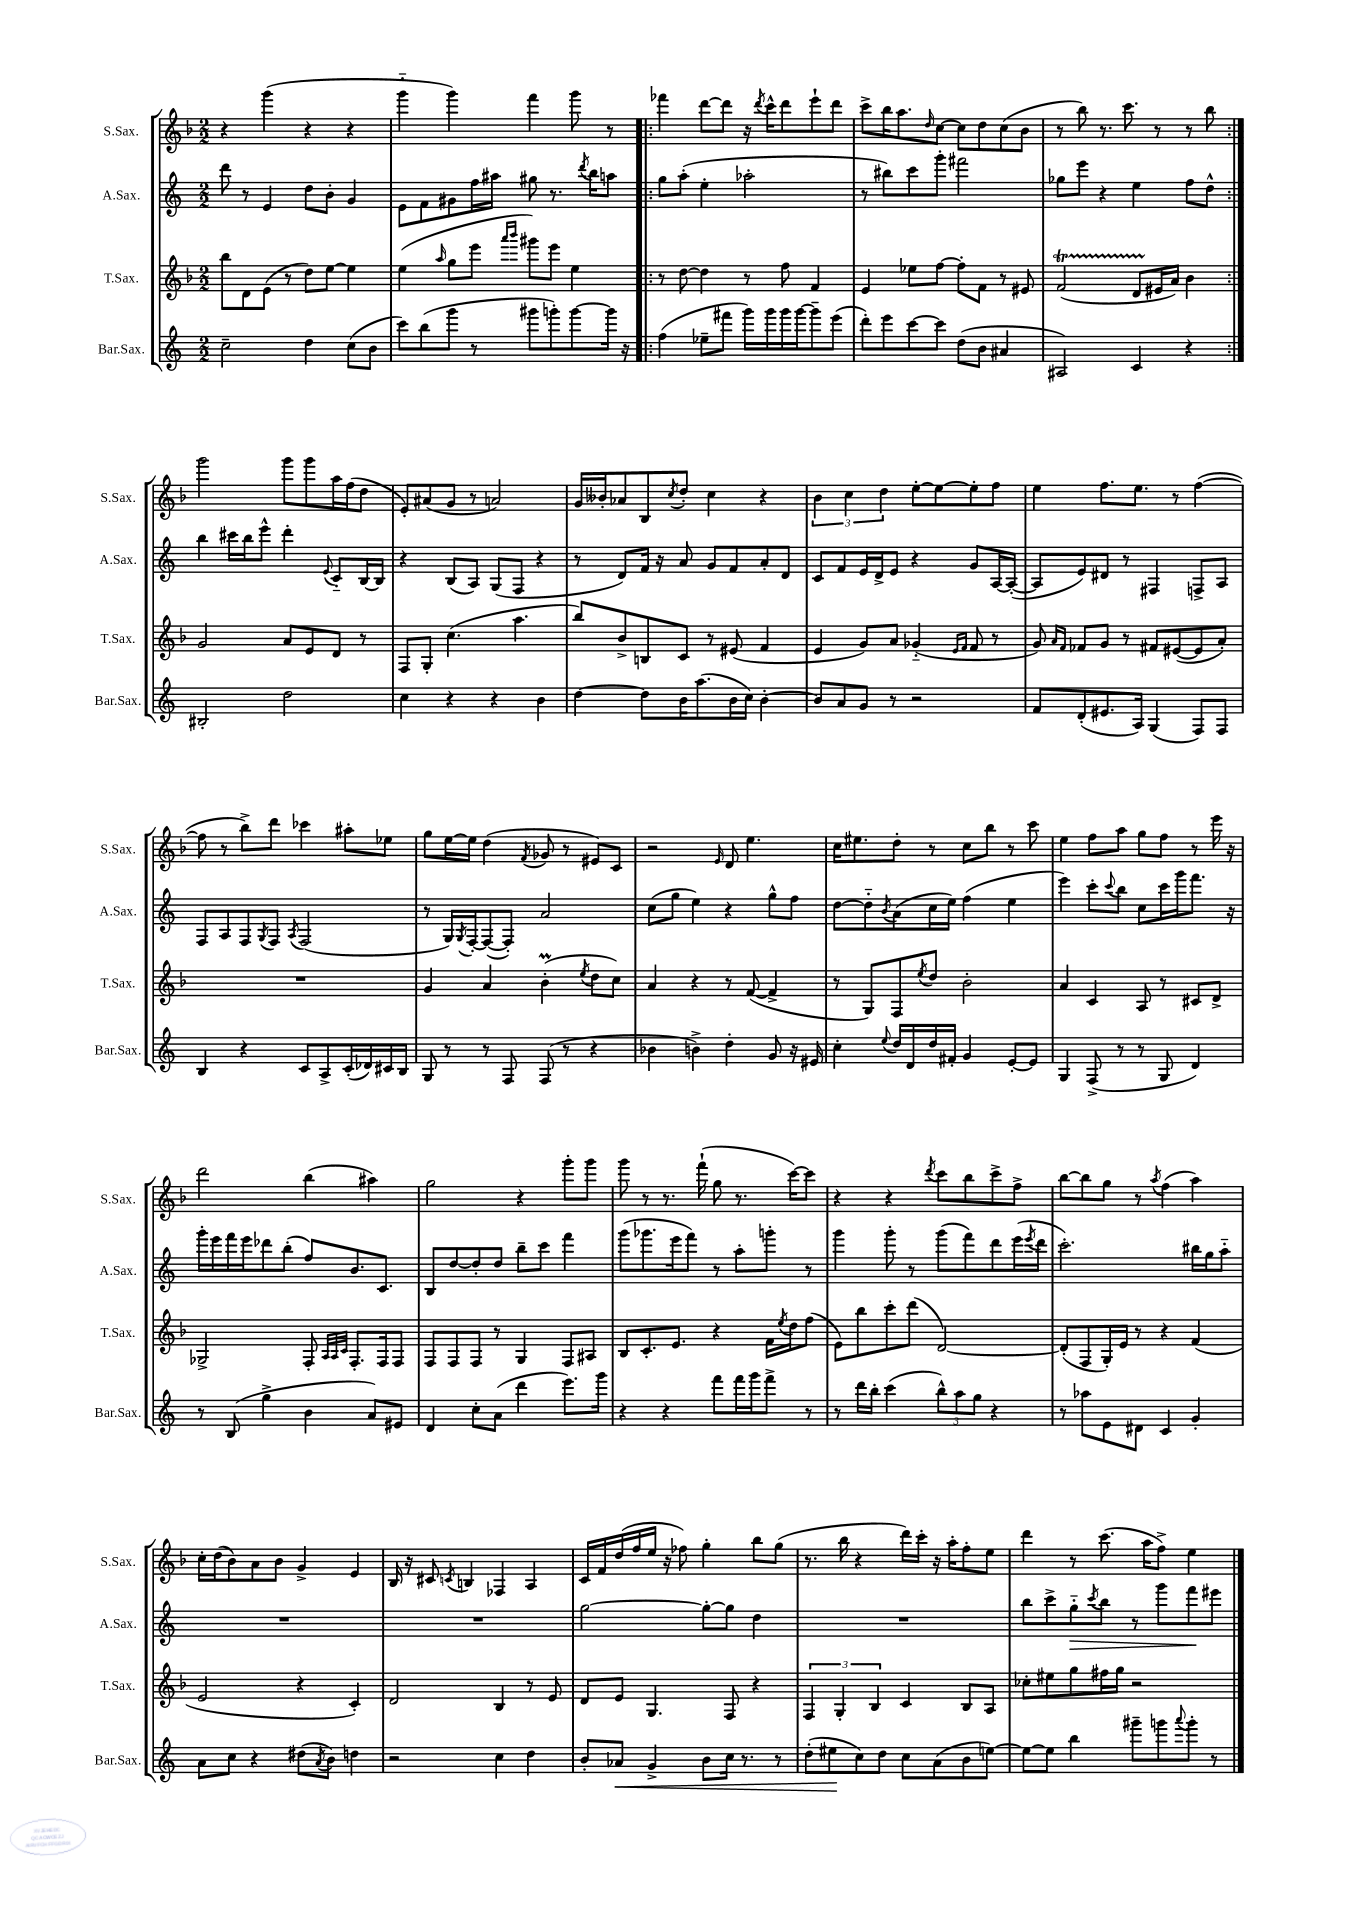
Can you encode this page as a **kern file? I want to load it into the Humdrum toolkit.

**kern	**dynam	**kern	**kern	**dynam	**kern
*part4	*part4	*part3	*part2	*part2	*part1
*staff4	*staff4	*staff3	*staff2	*staff2	*staff1
*I"Bar.Sax.	*	*I"T.Sax.	*I"A.Sax.	*	*I"S.Sax.
*I'Bar.Sax.	*	*I'T.Sax.	*I'A.Sax.	*	*I'S.Sax.
*clefG2	*	*clefG2	*clefG2	*	*clefG2
*k[]	*	*k[b-]	*k[]	*	*k[b-]
*M2/2	*	*M2/2	*M2/2	*	*M2/2
=18	=18	=18	=18	=18	=18
2cc~\	.	8bb-\L	8ddd\	.	4r
.	.	8d\	8r	.	.
.	.	(8e\J	4e/	.	(4ggg\
.	.	8r	.	.	.
4dd\	.	8dd\L)	8dd\L	.	4r
.	.	[8ee\J	8b'\J	.	.
(8cc\L	.	4ee\]	4g/	.	4r
8b\J	.	.	.	.	.
=19	=19	=19	=19	=19	=19
8ccc\L)	.	(4ee\	8e\L	.	4ggg\
(8bb\	.	.	8f\	.	.
.	.	16qqaa/	.	.	.
8ggg\J	.	8gg\L	8g#X\	.	4ggg\)
8r	.	8eee\J	16ff\L	.	.
.	.	.	16aa#X\JJ	.	.
.	.	16qqaaa/LL	.	.	.
.	.	16qqbbb-/JJ	.	.	.
8ggg#X\L	.	8ggg#X\L)	8gg#X\	.	4fff\
8gggn'\)	.	8eee\J	8.r	.	.
[8ggg\	.	4ee\	.	.	8ggg\
.	.	.	8qddd/	.	.
.	.	.	16bb\KL	.	.
16ggg\Jk]	.	.	8aan\J	.	8r
16r	.	.	.	.	.
=20!|:	=20!|:	=20!|:	=20!|:	=20!|:	=20!|:
(4ff\	.	8r	8gg\L	.	4fff-X\
.	.	[8dd\	(8aa'\J	.	.
8ee-X~\L	.	4dd\]	4ee'\	.	[8ddd\L
8fff#X\J	.	.	.	.	8ddd\J]
16ggg\LL)	.	8r	2aa-X'\	.	16r
.	.	.	.	.	8qddd/
16ggg\	.	.	.	.	16ccc^^\KL
16ggg\	.	8ff\	.	.	8ddd\
[16ggg\J	.	.	.	.	.
8ggg~\]	.	4f/	.	.	8eee`\
(8eee\J	.	.	.	.	8ddd\J
=21	=21	=21	=21	=21	=21
8ddd'\L)	.	4e/	8r	.	8ccc^\L
8eee\	.	.	8bb#X\L)	.	16bb-\K
.	.	.	.	.	8.aa\
[8ccc\	.	8ee-X\L	8ccc\	.	.
.	.	.	.	.	16qqdd/
8ccc\J]	.	[8ff\J	8ggg'\J	.	[8cc\J
(8dd\L	.	8ff'\L]	2fff#X\	.	8cc\L]
8b\J	.	8f\J	.	.	8dd\
4a#X/	.	8r	.	.	(8cc\
.	.	8e#X/	.	.	8b-\J
=22	=22	=22	=22	=22	=22
2A#X/)	.	(2fT/	8gg-X\L	.	8r
.	.	.	8eee\J	.	8bb-\)
.	.	.	4r	.	8.r
.	.	.	.	.	8.ccc\
4c/	.	8dTTT/L	4ee\	.	.
.	.	16e#X/L	.	.	8r
.	.	16a/JJ)	.	.	.
4r	.	4b-\	8ff\L	.	8r
.	.	.	8dd^^\J	.	8bb-\
!!LO:LB:g=z
=23:|!	=23:|!	=23:|!	=23:|!	=23:|!	=23:|!
2B#X'/	.	2g/	4bb\	.	2ggg\
.	.	.	16ccc#X\LL	.	.
.	.	.	16bb\J	.	.
.	.	.	8eee^^\J	.	.
2dd\	.	8a/L	4ddd'\	.	8ggg\L
.	.	8e/	.	.	8ggg\
.	.	.	8qqe/	.	.
.	.	8d/J	8c/L	.	16aa\L
.	.	.	.	.	(16ff\J
.	.	8r	[16B/L	.	8dd\J
.	.	.	16B/JJ]	.	.
=24	=24	=24	=24	=24	=24
4cc\	.	8F/L	4r	.	8e'/L)
.	.	8G'/J	.	.	(8a#X/
4r	.	(4.cc\	(8B/L	.	8g/J
.	.	.	8A/J)	.	8r
4r	.	.	(8G/L	.	2an/)
.	.	4.aa\	8F/J	.	.
4b\	.	.	4r	.	.
=25	=25	=25	=25	=25	=25
[4dd\	.	8bb-/L)	8r	.	16g/LL
.	.	.	.	.	16b--X'/J
.	.	8b-^/	8d/L)	.	8a-X/
8dd\L]	.	8Bn/	16f/Jk	.	8B-/
.	.	.	16r	.	.
.	.	.	.	.	8qcc/
16b\K	.	8c/J	8a/	.	8dd'/J
(8.aa\	.	.	.	.	.
.	.	8r	8g/L	.	4cc\
16b\L	.	(8e#X/	8f/	.	.
16cc\JJ)	.	.	.	.	.
[4b'\	.	4f/	8a'/	.	4r
.	.	.	8d/J	.	.
=26	=26	=26	=26	=26	=26
8b/L]	.	4e/	8c/L	.	6b-\
8a/	.	.	8f/	.	.
.	.	.	.	.	6cc\
8g/J	.	8g/L)	16e/L	.	.
.	.	.	16d^/J	.	.
.	.	.	.	.	6dd\
8r	.	8a/J	8e/J	.	.
2r	.	(4g-X/	4r	.	[8ee'\L
.	.	.	.	.	8ee\_
.	.	16qqe/LL	.	.	.
.	.	16qqf/JJ	.	.	.
.	.	8f/	8g/L	.	8ee'\]
.	.	8r	[16A/L	.	8ff\J
.	.	.	(16A'/JJ_	.	.
=27	=27	=27	=27	=27	=27
8f/L	.	8g/)	8A/L]	.	4ee\
.	.	16qqa/LL	.	.	.
.	.	16qqf/JJ	.	.	.
(8d'/	.	8f-X/L	8e/)	.	.
8.e#X/	.	8g/J	8d#X/J	.	8.ff\L
.	.	8r	8r	.	.
16A/Jk)	.	.	.	.	8.ee\J
(4G/	.	8f#X/L	4F#X/	.	.
.	.	([8e#X/	.	.	8r
8F/L)	.	8e#/]	8Fn^/L	.	([4ff\
8F/J	.	8a'/J)	8A/J	.	.
!!LO:LB:g=z
=28	=28	=28	=28	=28	=28
4B/	.	1r	8F/L	.	8ff\]
.	.	.	8A/	.	8r
4r	.	.	8F/	.	8bb-^\L)
.	.	.	8qG/	.	.
.	.	.	8F/J	.	8ddd\J
.	.	.	8qA/	.	.
8c/L	.	.	(2F/	.	4ccc-X\
8A^/	.	.	.	.	.
(16c'/L	.	.	.	.	8aa#X'\L
16d-X/)	.	.	.	.	.
16c#X/	.	.	.	.	8ee-X\J
16B/JJ	.	.	.	.	.
=29	=29	=29	=29	=29	=29
8G/	.	4g/	8r	.	8gg\L
8r	.	.	16G/LL)	.	[16ee\L
.	.	.	8qG/	.	.
.	.	.	[16F'/J	.	16ee\JJ]
8r	.	4a/	(8F/_	.	(4dd\
8F/	.	.	8F'/J])	.	.
.	.	.	.	.	8qf/
(8F/	.	(4b-M'\	2a/	.	8g-X/
8r	.	.	.	.	8r
.	.	8qee/	.	.	.
4r	.	8dd\L	.	.	8e#X/L)
.	.	8cc\J)	.	.	8c/J
=30	=30	=30	=30	=30	=30
4b-X\	.	4a/	(8cc\L	.	2r
.	.	.	8gg\J	.	.
4bn^\)	.	4r	4ee\)	.	.
.	.	.	.	.	16qqe/
4dd'\	.	8r	4r	.	8d/
.	.	([8f/	.	.	4.ee\
8g/	.	4f^/]	8gg^^\L	.	.
16r	.	.	8ff\J	.	.
16e#X/	.	.	.	.	.
=31	=31	=31	=31	=31	=31
4cc'\	.	8r	[8dd\L	.	16cc\KL
.	.	.	.	.	8.ee#X\
.	.	8G/L)	8dd\]	.	.
8qqee/	.	.	8qb/	.	.
16dd/LL	.	8F/	(8a\	.	8dd'\J
16d/	.	.	.	.	.
.	.	8qee/	.	.	.
16dd/	.	8dd/J	16cc\L	.	8r
16f#X'/JJ	.	.	16ee\JJ)	.	.
4g/	.	2b-'\	(4ff\	.	8cc\L
.	.	.	.	.	8bb-\J
[8e'/L	.	.	4ee\	.	8r
8e/J]	.	.	.	.	8ccc\
=32	=32	=32	=32	=32	=32
4G/	.	4a/	4eee\)	.	4ee\
(8F^/	.	4c/	8ccc'\L	.	8ff\L
.	.	.	8qqccc/	.	.
8r	.	.	8bb\J	.	8aa\J
8r	.	8A/	8cc\L	.	8gg\L
8G/	.	8r	16ccc\L	.	8ff\J
.	.	.	16ggg\J	.	.
4d/)	.	8c#X/L	8.fff\J	.	8r
.	.	8d^/J	.	.	16eee\
.	.	.	16r	.	16r
!!LO:LB:g=z
=33	=33	=33	=33	=33	=33
8r	.	2G-X^/	16ggg'\LL	.	2ddd\
.	.	.	16eee\	.	.
(8B/	.	.	16fff\	.	.
.	.	.	16eee\J	.	.
4gg^\	.	.	8ddd-X\	.	.
.	.	.	(8bb'\J	.	.
4b\	.	8F'/	8ff/L)	.	(4bb-\
.	.	32qqA/LLL	.	.	.
.	.	32qqA/	.	.	.
.	.	32qqc/JJJ	.	.	.
.	.	8.F'/L	8.b/	.	.
8a/L)	.	.	.	.	4aa#X\)
.	.	16F/k	8.c/J	.	.
8e#X/J	.	8F/J	.	.	.
=34	=34	=34	=34	=34	=34
4d/	.	8F/L	8B/L	.	2gg\
.	.	8F/	[8dd/	.	.
8cc'\L	.	8F/J	8dd'/]	.	.
(8a\J	.	8r	8dd/J	.	.
4ddd\	.	4G/	8bb~\L	.	4r
.	.	.	8ccc\J	.	.
8.eee\L)	.	8F/L	4fff\	.	8ggg'\L
.	.	8A#X/J	.	.	8ggg\J
16ggg\Jk	.	.	.	.	.
=35	=35	=35	=35	=35	=35
4r	.	8B-/L	(8ggg\L	.	8ggg\
.	.	8.c'/	8.ggg-X\	.	8r
4r	.	.	.	.	8.r
.	.	8.e/J	16eee\k	.	.
.	.	.	8fff\J)	.	.
.	.	.	.	.	(16fff`\
8fff\L	.	4r	8r	.	8gg\
16fff\L	.	.	8aa'\L	.	8.r
16ggg\J	.	.	.	.	.
8fff^\J	.	16f\LL	8gggn'\J	.	.
.	.	8qee/	.	.	.
.	.	16dd\J	.	.	[16ccc\KL)
8r	.	(8ff\J	8r	.	8ccc\J]
=36	=36	=36	=36	=36	=36
8r	.	8e\L)	4ggg\	.	4r
16ddd\LL	.	8bb-\	.	.	.
16bb'\JJ	.	.	.	.	.
(4ccc\	.	8ccc'\	8ggg'\	.	4r
.	.	(8ddd\J	8r	.	.
.	.	.	.	.	8qddd/
12bb^^\L)	.	[2d/)	(8ggg\L	.	8ccc\L
12aa\	.	.	.	.	.
.	.	.	8fff\)	.	8bb-\
12gg\J	.	.	.	.	.
4r	.	.	8ddd\	.	8ccc^\
.	.	.	(16eee\L	.	8ff^\J
.	.	.	8qeee/	.	.
.	.	.	16ddd\JJ	.	.
=37	=37	=37	=37	=37	=37
8r	.	(8d'/L]	2.ccc'\)	.	[8bb-\L
8aa-X\L	.	8F/	.	.	8bb-\]
8e\	.	16G'/L)	.	.	8gg\J
.	.	16e/JJ	.	.	.
8d#X\J	.	8r	.	.	8r
.	.	.	.	.	8qaa/
4c/	.	4r	.	.	(4ff\
4g'/	.	(4f/	16bb#X\LL	.	4aa\)
.	.	.	16gg\J	.	.
.	.	.	8aa\J	.	.
!!LO:LB:g=z
=38	=38	=38	=38	=38	=38
8a\L	.	2e/	1r	.	16cc'\LL
.	.	.	.	.	(16dd\J
8cc\J	.	.	.	.	8b-\)
4r	.	.	.	.	8a\
.	.	.	.	.	8b-\J
(8dd#X\L	.	4r	.	.	4g^/
8qa/	.	.	.	.	.
8b\J)	.	.	.	.	.
4ddn\	.	4c'/)	.	.	4e/
=39	=39	=39	=39	=39	=39
2r	.	2d/	1r	.	16B-/
.	.	.	.	.	16r
.	.	.	.	.	8c#X/
.	.	.	.	.	8qcn/
.	.	.	.	.	4Bn/
4cc\	.	4B-/	.	.	4F-X/
4dd\	.	8r	.	.	4A/
.	.	8e/	.	.	.
=40	=40	=40	=40	=40	=40
8b'/L	.	8d/L	[2gg\	.	16c/LL
.	.	.	.	.	16f/
!	!LO:HP:b	!	!	!	!
8a-X/J	<	8e/J	.	.	(16dd/
.	.	.	.	.	16ff/
4g^/	.	4.G/	.	.	16ee/JJ
.	.	.	.	.	16r
.	.	.	.	.	8ff-X\)
8b\L	.	.	8gg'\L_	.	4gg'\
16cc\Jk	.	8F/	8gg\J]	.	.
8.r	.	.	.	.	.
.	.	4r	4dd\	.	8bb-\L
8r	.	.	.	.	(8gg\J
=41	=41	=41	=41	=41	=41
(8dd'\L	.	6F/	1r	.	8.r
8ee#X\	.	.	.	.	.
.	.	6G'/	.	.	.
.	.	.	.	.	16bb-\
8cc\)	[	.	.	.	4r
.	.	6B-/	.	.	.
8dd\J	.	.	.	.	.
8cc\L	.	4c/	.	.	16ddd\LL)
.	.	.	.	.	16ccc'\JJ
(8a\	.	.	.	.	16r
.	.	.	.	.	16aa'\KL
8b\	.	8B-/L	.	.	8ff'\
[8een\J)	.	8A/J	.	.	8ee\J
=42	=42	=42	=42	=42	=42
8ee\L_	.	8cc-X'\L	8bb\L	.	4ddd\
8ee\J]	.	8ee#X\	8ccc^\	.	.
!	!	!	!	!LO:HP:b	!
4bb\	.	8gg\	8gg\	>	8r
.	.	.	8qccc/	.	.
.	.	16ff#X\L	8bb\J	.	(8.ccc\
.	.	16gg\JJ	.	.	.
8ggg#X~\L	.	2r	8r	.	.
.	.	.	.	.	16aa\KL
8gggn\	.	.	8ggg\L	.	8ff^\J)
8qqaaa/	.	.	.	.	.
8ggg'\J	.	.	8fff\	.	4ee\
8r	.	.	8eee#X\J	]	.
==	==	==	==	==	==
*-	*-	*-	*-	*-	*-
